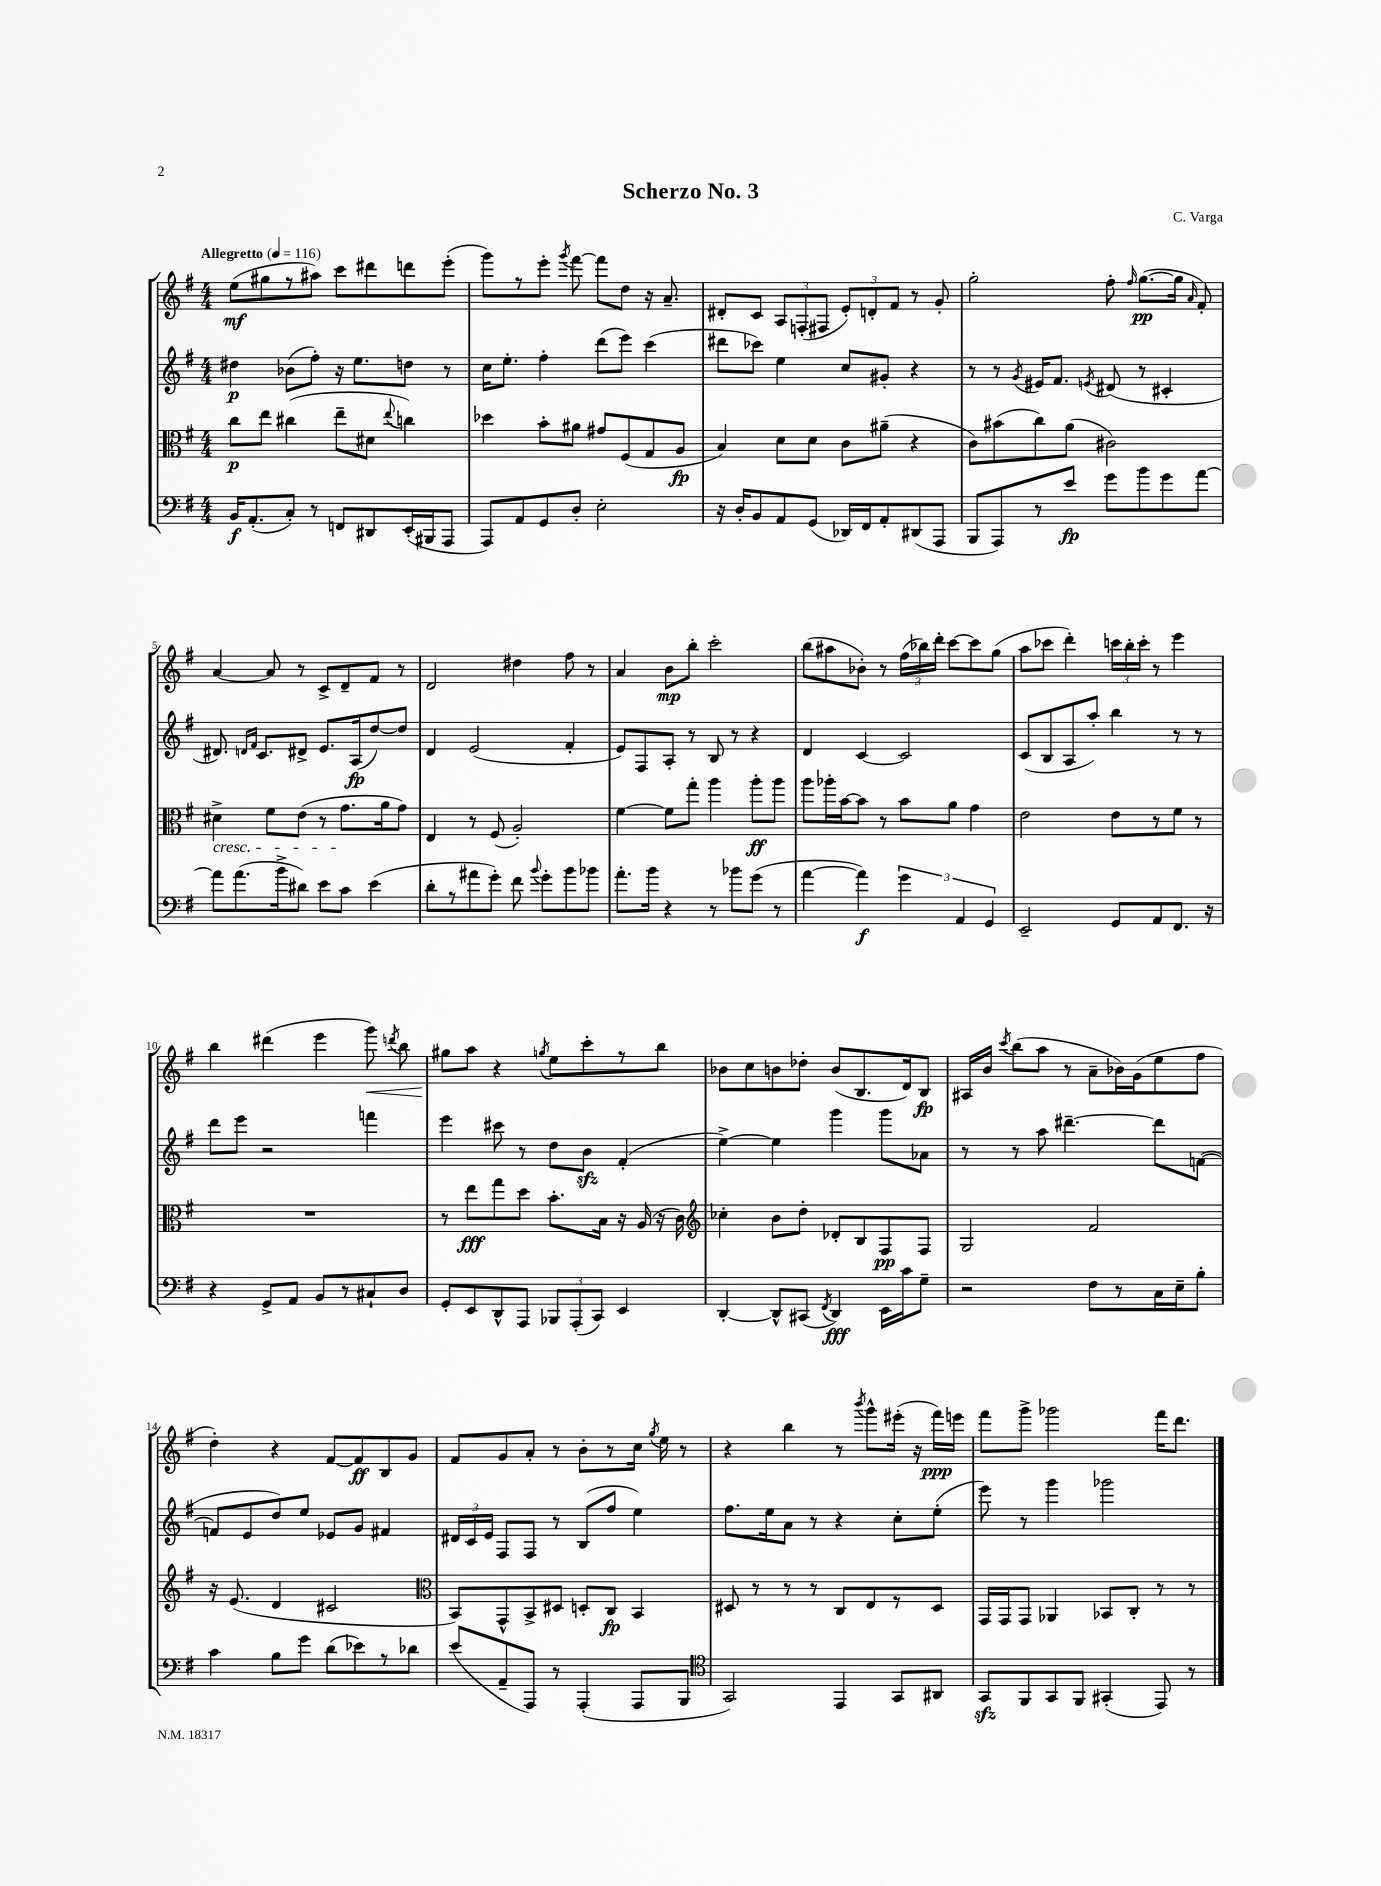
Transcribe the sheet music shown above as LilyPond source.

\header { title = "Scherzo No. 3" composer = "C. Varga" }
<<
\new StaffGroup <<
\new Staff = "s0" {
    \clef treble \key g \major \numericTimeSignature \time 4/4 \tempo "Allegretto" 4 = 116
    \autoBeamOff e''8[\mf( gis''8 r8 ais''8]) c'''8[ dis'''8 d'''8 e'''8]-.( |
    g'''8[) r8 e'''8]-. \acciaccatura { g'''8 } fis'''8~ fis'''8[ d''8] r16 a'8.-- |
    dis'8[-. c'8] \tuplet 3/2 { a8[ f8-.( fis8] } \tuplet 3/2 { e'8[-.) d'8-. fis'8] } r8 g'8-. |
    g''2-. fis''8-. \grace { fis''16 } g''8.[~\pp( g''16] \grace { a'16 } fis'8-.) |
    a'4~ a'8 r8 c'8[-> d'8-- fis'8] r8 |
    d'2 dis''4 fis''8 r8 |
    a'4 b'8[\mp b''8]-. c'''2-. |
    b''8[( ais''8 bes'8]-.) r8 \tuplet 3/2 { fis''16[( bes''16) d'''16]-. } c'''8[~ c'''8 g''8]( |
    a''8[ ces'''8] d'''4-.) \tuplet 3/2 { c'''16[ b''16-. c'''16]-. } r8 e'''4 |
    b''4 dis'''4( e'''4 g'''8\<) \acciaccatura { d'''8 } b''8 |
    gis''8[\! a''8] r4 \acciaccatura { g''8 } e''8[ c'''8-. r8 b''8] |
    bes'8[ c''8 b'8 des''8]-. b'8[( b8. d'16) b8]\fp |
    ais16[ b'16] \acciaccatura { c'''8 } b''8[( a''8] r8 a'8[-- bes'16) g'16( e''8 fis''8] |
    d''4-.) r4 fis'8[~ fis'8\ff b8 g'8] |
    fis'8[ g'8 a'8]-. r8 b'8[-. r8 c''16] \acciaccatura { g''8 } e''16 r8 |
    r4 b''4 r8 \acciaccatura { b'''8 } g'''8[-^ eis'''16]-.( r16 fis'''16[\ppp) e'''16] |
    fis'''8[ g'''8]-> ges'''2 fis'''16[ d'''8.] \bar "|." |
}
\new Staff = "s1" {
    \clef treble \key g \major \numericTimeSignature \time 4/4
    \autoBeamOff dis''4\p bes'8[( fis''8]-.) r16 e''8.[ d''8] r8 |
    c''16[ e''8.]-. fis''4-. d'''8[( e'''8]) c'''4( |
    dis'''8[ ces'''8]) e''4 c''8[ gis'8]-. r4 |
    r8 r8 \acciaccatura { g'8 } eis'16[ fis'8.] \acciaccatura { e'8 } dis'8( r8 cis'4-. |
    dis'8.) \grace { d'16[ fis'16] } c'8.[ dis'8]-> e'8.[ a16\fp( d''8~) d''8] |
    d'4 e'2( fis'4-. |
    e'8[) fis8 a8]-. r8 b8 r8 r4 |
    d'4 c'4~ c'2 |
    c'8[( b8 a8 a''8]-.) b''4 r8 r8 |
    d'''8[ e'''8] r2 f'''4 |
    e'''4 cis'''8 r8 d''8[ b'8]\sfz fis'4-.( |
    e''4~->) e''4 g'''4 g'''8[ aes'8] |
    r8 r8 a''8 dis'''4.~-- dis'''8[ f'8]~( |
    f'8[ e'8 d''8) e''8] ees'8[ g'8] fis'4 |
    \tuplet 3/2 { dis'16[ c'16 e'16] } fis8[ fis8] r8 b8[( fis''8] e''4) |
    fis''8.[ e''16 a'8] r8 r4 c''8[-. e''8]-.( |
    e'''8) r8 g'''4 ges'''2 \bar "|." |
}
\new Staff = "s2" {
    \clef alto \key g \major \numericTimeSignature \time 4/4
    \autoBeamOff c''8[\p e''8] cis''4( e''8[-- dis'8] \appoggiatura { e''8 } c''4) |
    des''4 b'8[-. ais'8] gis'8[ fis8( g8 a8]\fp |
    b4) d'8[ d'8] c'8[ ais'8]--( r4 |
    c'8[) bis'8( c''8) a'8]( cis'2) |
    dis'4->\cresc fis'8[ e'8]( r8 g'8.[\! a'16 g'8]) |
    e4 r8 fis8( a2-.) |
    fis'4~ fis'8[ g''8]-. a''4 a''8[-.\ff a''8] |
    a''8[ aes''16-. b'16~ b'8] r8 b'8[ a'8] g'4 |
    e'2 e'8[ r8 fis'8] r8 |
    R1 |
    r8 e''8[\fff g''8 d''8] b'8.[-. b16] r16 a16( r16 c'16) |
    \clef treble ces''4-. b'8[ d''8]-. des'8[-. b8 fis8\pp fis8] |
    g2 fis'2 |
    r16 e'8.( d'4 cis'2 |
    \clef alto b,8[) g,8-^ b,8-> dis8] d8[-. c8]\fp b,4 |
    dis8 r8 r8 r8 c8[ e8 r8 dis8] |
    g,16[ g,16 g,8] aes,4 bes,8[ c8]-. r8 r8 \bar "|." |
}
\new Staff = "s3" {
    \clef bass \key g \major \numericTimeSignature \time 4/4
    \autoBeamOff b,16[\f a,8.-.( c8]-.) r8 f,8[ dis,8 e,16-.( bis,,16 a,,8] |
    a,,8[) a,8 g,8 d8]-. e2-. |
    r16 d16[-. b,8 a,8 g,8]( des,16[) fis,16 a,8-. dis,8( a,,8] |
    b,,8[ a,,8) r8 e'8]\fp g'8[ b'8 g'8 a'8]~ |
    a'8[ a'8.( b'16-> dis'8]) e'8[ c'8] e'4( |
    d'8[-. r8 ais'8 g'8]-.) fis'8 \appoggiatura { b'8 } g'8[-. b'8 bes'8] |
    a'8.[-. b'16] r4 r8 bes'8[ g'8]( r8 |
    a'4~ a'4\f) \tuplet 3/2 { g'4 a,4 g,4 } |
    e,2-- g,8[ a,8 fis,8.] r16 |
    r4 g,8[-> a,8] b,8[ r8 cis8-! d8] |
    g,8[-. e,8 d,8-^ a,,8] \tuplet 3/2 { bes,,8[ a,,8-.( c,8]) } e,4 |
    d,4~-. d,8[-^ cis,8]( \acciaccatura { fis,8 } d,4\fff) e,16[ c'16 g8]-- |
    r2 fis8[ r8 c16 e16-- b8]-. |
    c'4 b8[ g'8] d'8[( ees'8) r8 des'8] |
    e'8[( a,8-- a,,8]) r8 a,,4-.( a,,8[ b,,8] |
    \clef tenor g,2) e,4 g,8[ ais,8] |
    g,8[\sfz fis,8 g,8 fis,8] gis,4-.( e,8) r8 \bar "|." |
}
>>
>>
